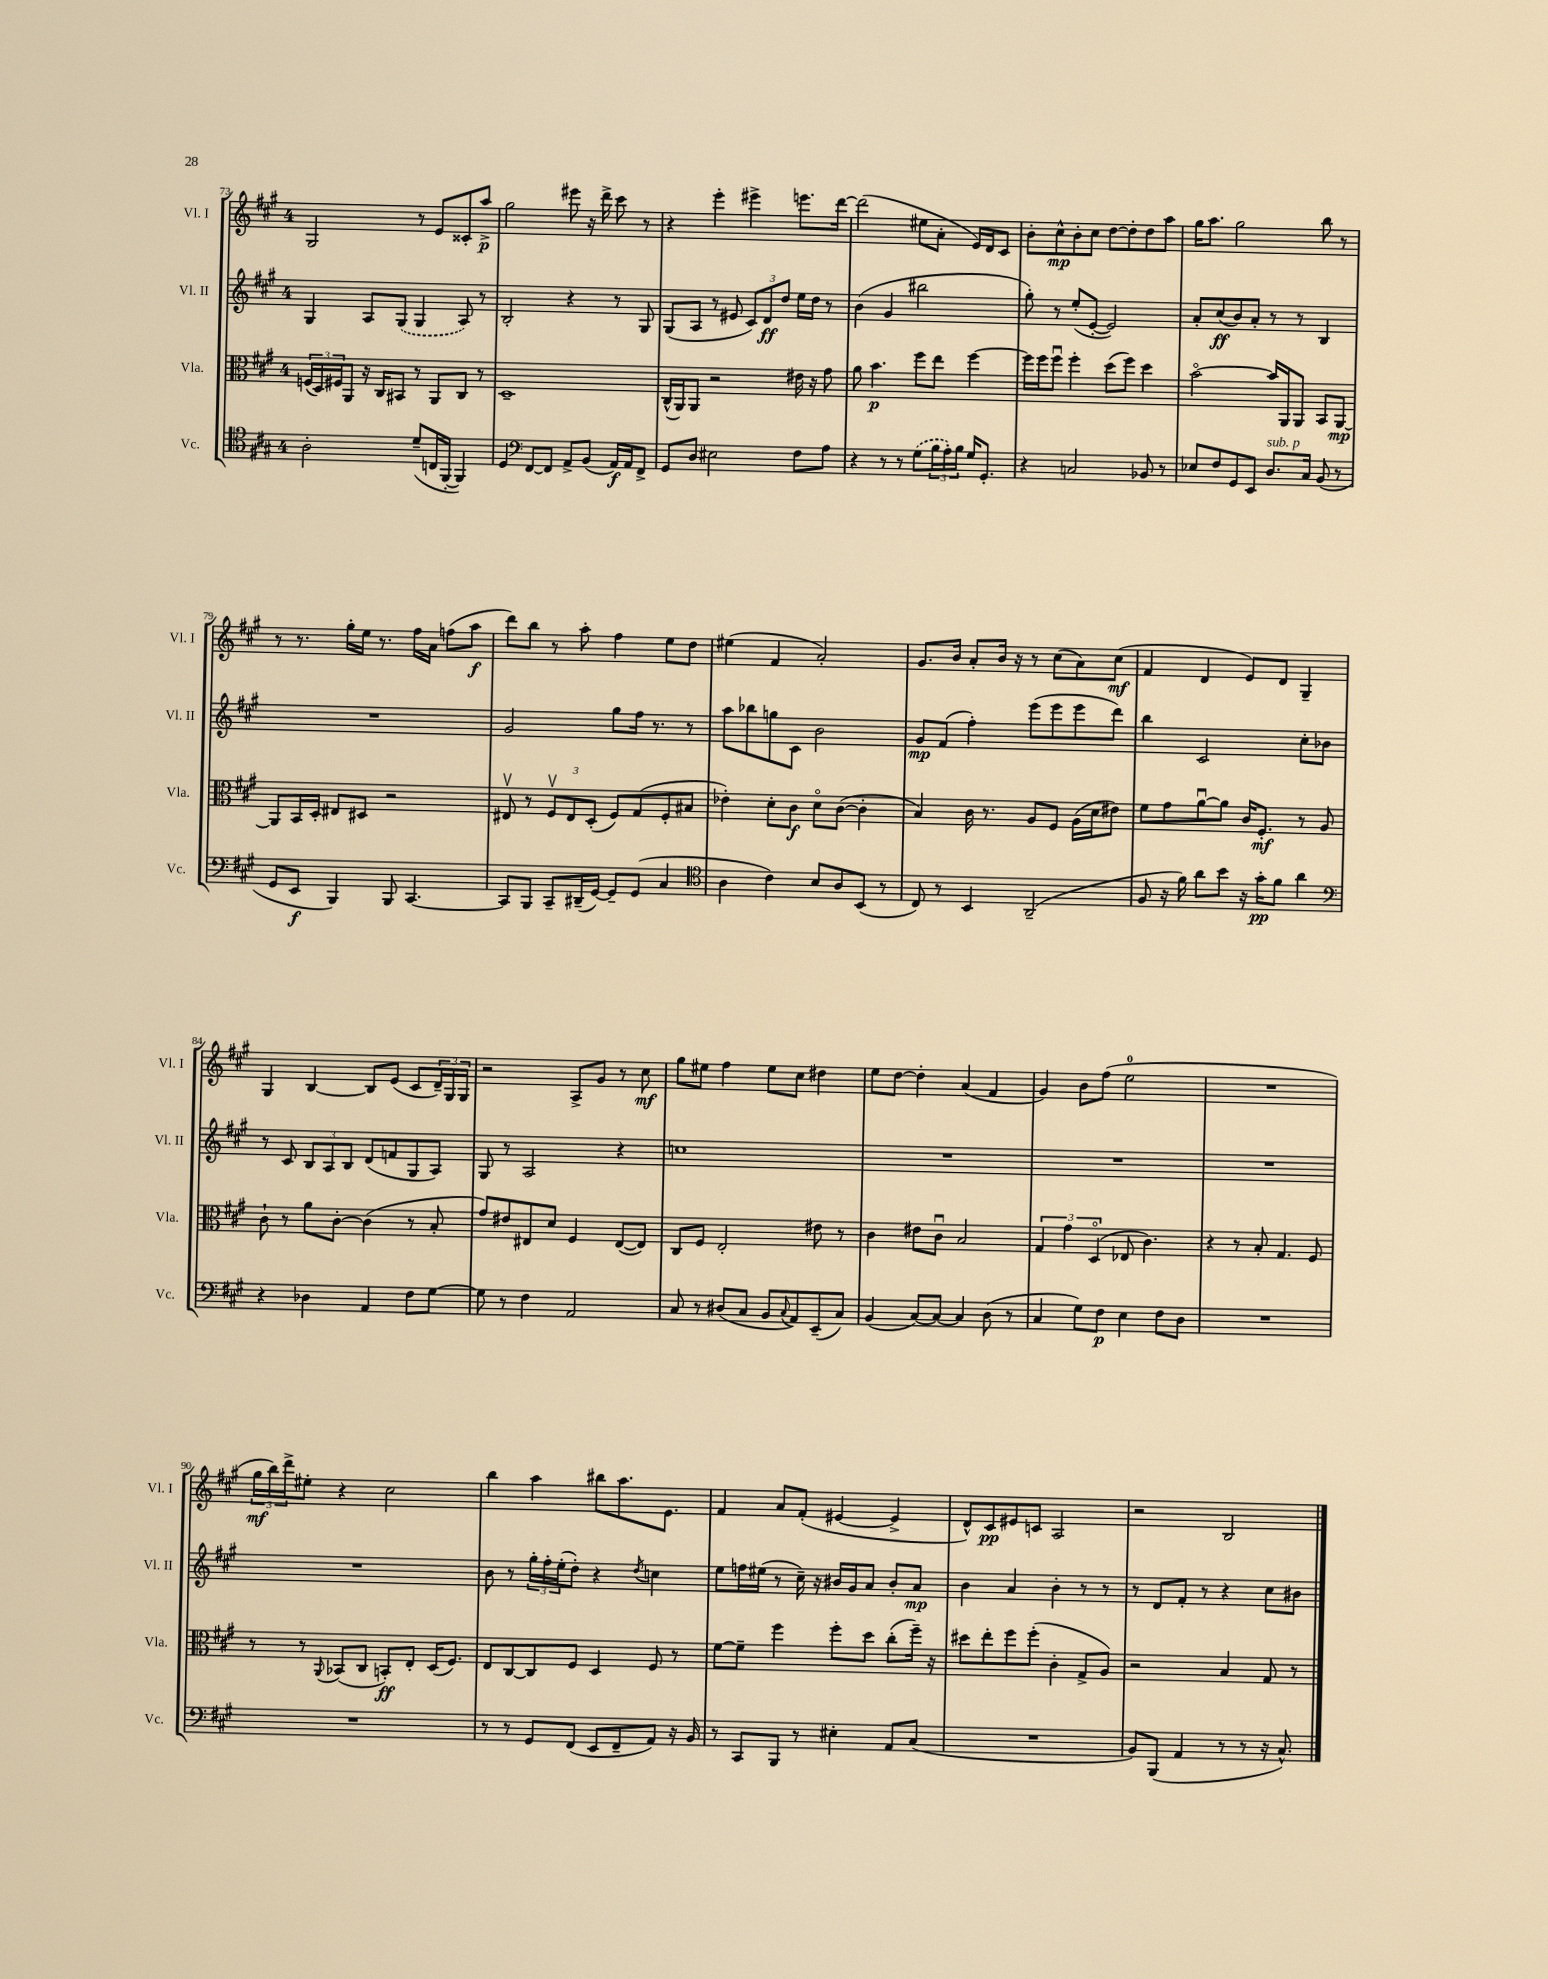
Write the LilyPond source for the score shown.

<<
\new StaffGroup <<
\new Staff = "s0" \with { instrumentName = "Vl. I" shortInstrumentName = "Vl. I" } {
    \clef treble \key a \major \once \override Staff.TimeSignature.style = #'single-digit \time 4/4
    gis2 r8 e'8 cisis'8-. a''8->\p |
    gis''2 eis'''8 r16 d'''16-> cis'''8 r8 |
    r4 e'''4-. eis'''4-> e'''8. d'''16~ |
    d'''2( eis''8 a'8-. e'16) d'16 cis'8 |
    b'8-. cis''8-^\mp b'8-. cis''8 d''8~ d''8-. d''8 a''8 |
    gis''16 a''8. gis''2 b''8 r8 |
    r8 r8. gis''16-. e''16 r8. fis''16 a'16 f''8( a''8\f |
    d'''8) b''8 r8 a''8-. fis''4 e''8 d''8 |
    eis''4( fis'4 a'2-.) |
    gis'8. b'16 a'8-. b'16 r16 r8 cis''8( a'8) cis''8\mf( |
    fis'4 d'4 e'8) d'8 gis4-- |
    gis4 b4~ b8 e'8( cis'8 \tuplet 3/2 { d'16--) gis16 gis16 } |
    r2 a8-> gis'8 r8 cis''8\mf |
    gis''8 eis''8 fis''4 eis''8 cis''8 dis''4 |
    e''8 d''8~ d''4-. a'4( fis'4 |
    gis'4) b'8 fis''8( e''2-0 |
    R1 |
    \tuplet 3/2 { gis''16\mf b''16) d'''16-> } eis''8-. r4 cis''2 |
    b''4 a''4 bis''8 a''8. e'8. |
    fis'4 a'8 fis'8-.( eis'4~ eis'4-> |
    d'8-^) cis'8\pp eis'8 c'8 a2 |
    r2 b2 \bar "|." |
}
\new Staff = "s1" \with { instrumentName = "Vl. II" shortInstrumentName = "Vl. II" } {
    \clef treble \key a \major \once \override Staff.TimeSignature.style = #'single-digit \time 4/4
    gis4 a8 \once \slurDashed gis8( gis4 a8) r8 |
    b2-. r4 r8 gis8 |
    gis8( a8 r8 eis'8 \tuplet 3/2 { cis'8) d'8\ff d''8 } e''16 d''16 r8 |
    b'4( gis'4 bis''2 |
    gis''8-.) r8 e''8-.( e'8~-. e'2) |
    a'8-. cis''8\ff( b'8) a'8-. r8 r8 b4 |
    R1 |
    gis'2 gis''8 fis''16 r8. r8 |
    a''8 bes''8 g''8 cis'8 b'2 |
    gis'8\mp fis'8( fis''4-.) e'''8( e'''8 e'''8 d'''8) |
    b''4 cis'2 cis''8-. bes'8 |
    r8 cis'8 \tuplet 3/2 { b8 a8 b8 } d'8( f'8 gis8 a8) |
    gis8 r8 a2 r4 |
    c''1 |
    R1 |
    R1 |
    R1 |
    R1 |
    b'8 r8 \tuplet 3/2 { gis''16-. fis''16-. e''16-.( } d''8-.) r4 \acciaccatura { d''8 } c''4 |
    e''8 f''16 eis''16( r8 cis''16--) r16 bis'16 gis'16 a'8 bis'8-. a'8\mp |
    b'4 a'4 b'4-. r8 r8 |
    r8 d'8 fis'8-. r8 r4 cis''8 bis'8 \bar "|." |
}
\new Staff = "s2" \with { instrumentName = "Vla." shortInstrumentName = "Vla." } {
    \clef alto \key a \major \once \override Staff.TimeSignature.style = #'single-digit \time 4/4
    \tuplet 3/2 { f16( d16) fis16 } a,8 r16 cis16 bis,8 r8 a,8 cis8 r8 |
    d1-- |
    cis16-^( a,16) a,8 r2 eis'16 r16 gis'8 |
    a'8 b'4.\p fis''8 e''8 fis''4~ |
    fis''16 fis''16 fis''8\downbow fis''4-. d''8( fis''8) d''4 |
    b'2~\flageolet b'16 a,16 a,8 b,8 a,8~\mp |
    a,8 b,16 d16-. eis8 dis8 r2 |
    eis8\upbow r8 \tuplet 3/2 { fis8\upbow eis8 d8-.( } fis8) gis8( fis8-. bis8 |
    ees'4-.) d'8-. cis'8\f d'8\flageolet cis'8~( cis'4-. |
    b4) cis'16 r8. a8 fis8 a16( d'16 eis'8) |
    fis'8 gis'8 a'8~\downbow a'8 cis'16 fis8.-.\mf r8 a8 |
    cis'8-! r8 a'8 cis'8~-. cis'4( r8 b8-. |
    gis'8) eis'8 eis8 d'8 fis4 eis8~( eis8) |
    cis8 fis8 e2-. eis'8 r8 |
    cis'4 eis'8 cis'8\downbow b2 |
    \tuplet 3/2 { gis4 gis'4 d4\flageolet( } ees8 cis'4.) |
    r4 r8 b8-. gis4. fis8 |
    r8 r8 \appoggiatura { a,8 } bes,8( cis8 b,8-.\ff) e8-. d16( fis8.) |
    e8 cis8~ cis8 fis8 d4 fis8 r8 |
    fis'8~ fis'8-- fis''4 fis''8-. d''8 cis''8-.( fis''16--) r16 |
    dis''8 e''8-. fis''8 fis''8-.( cis'4-. gis8-> a8) |
    r2 b4 gis8 r8 \bar "|." |
}
\new Staff = "s3" \with { instrumentName = "Vc." shortInstrumentName = "Vc." } {
    \clef tenor \key a \major \once \override Staff.TimeSignature.style = #'single-digit \time 4/4
    a2-. d'8--( c16 fis,16~-. fis,4) |
    d4 \clef bass fis,8~ fis,8 a,8-> b,8( a,16\f) a,16 fis,8-> |
    gis,8 d8 eis2 fis8 a8 |
    r4 r8 r8 \once \slurDashed gis8( \tuplet 3/2 { b16 a16-.) b16 } gis16 gis,8.-. |
    r4 c2 bes,8 r8 |
    ees8 fis8 gis,8 e,8 d8.^\markup { \italic "sub. p" } cis16 b,8( r8 |
    gis,8 e,8\f b,,4) b,,8 cis,4.~ |
    cis,8 b,,8 cis,8-- dis,16--( gis,16~) gis,8-- gis,8( cis4 |
    \clef tenor a4 cis'4) b8 a8 b,8( r8 |
    cis8) r8 b,4 a,2--( |
    fis8 r16 fis'16) a'8 b'8 r16 gis'16-.\pp fis'8 a'4 |
    \clef bass r4 des4 a,4 fis8 gis8~ |
    gis8 r8 fis4 a,2 |
    cis8 r8 dis8( cis8 b,8 \appoggiatura { cis8 } a,8) e,8--( cis8) |
    b,4( cis8~) cis8~ cis4 d8( r8 |
    cis4 gis8) fis8\p e4 fis8 d8 |
    R1 |
    R1 |
    r8 r8 gis,8 fis,8( e,8 fis,8-- a,8) r16 b,16 |
    r8 cis,8 b,,8 r8 eis4-. a,8 cis8( |
    R1 |
    b,8) b,,8( a,4 r8 r8 r16 cis8.-^) \bar "|." |
}
>>
>>
\layout { \context { \Score currentBarNumber = #73 } }
